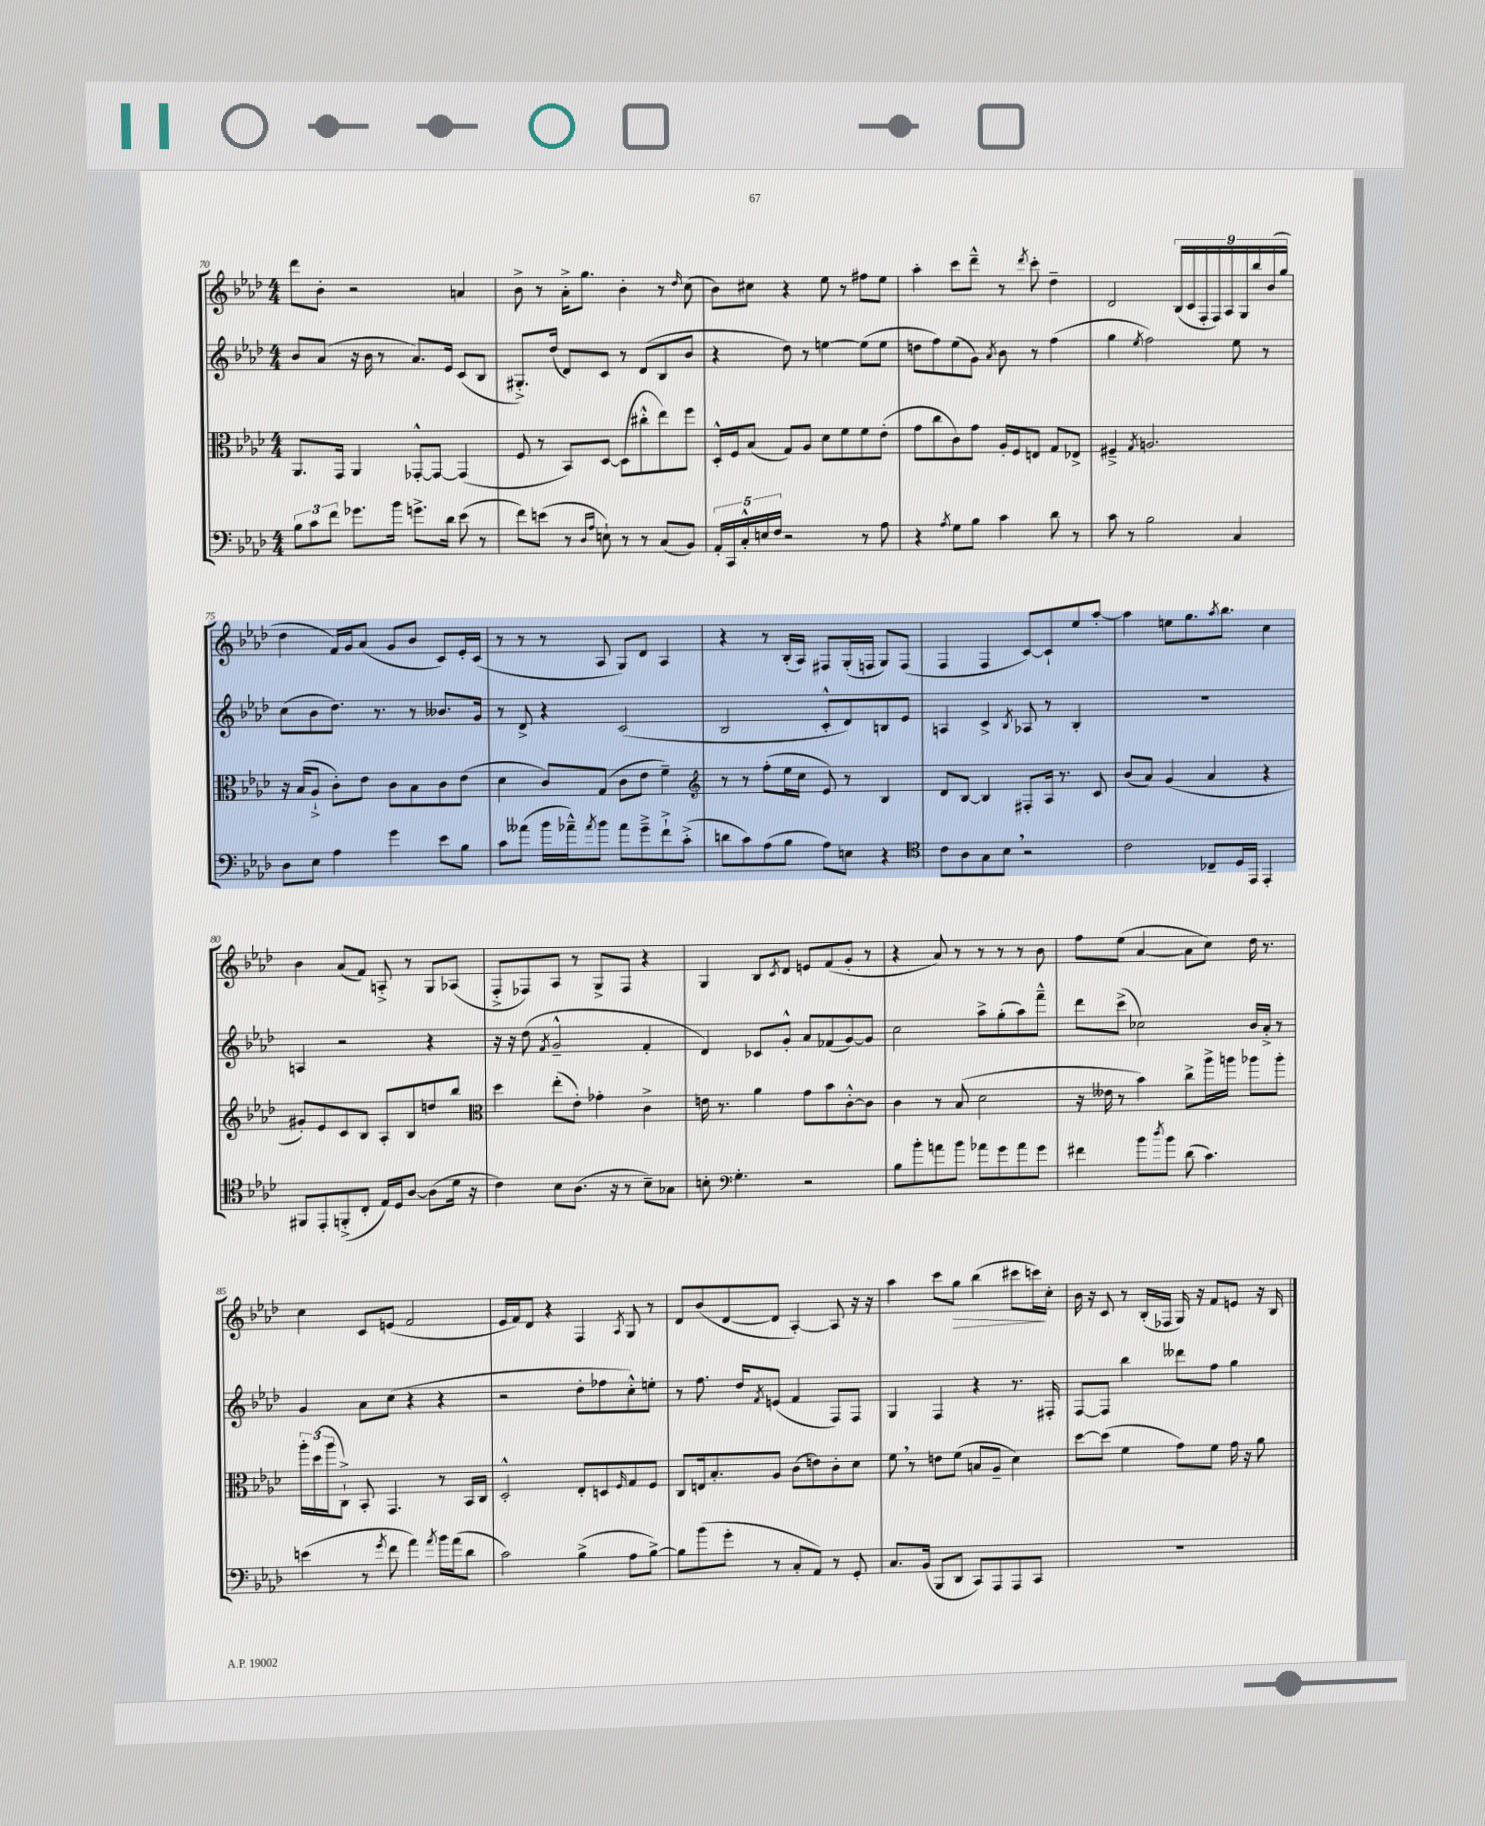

**kern	**kern	**kern	**kern
*staff4	*staff3	*staff2	*staff1
*clefF4	*clefC3	*clefG2	*clefG2
*k[b-e-a-d-]	*k[b-e-a-d-]	*k[b-e-a-d-]	*k[b-e-a-d-]
*M4/4	*M4/4	*M4/4	*M4/4
12B-\L	8.AA-/L	8b-/L	8ddd-\L
12c\	.	.	.
.	.	(8a-/J	8b-'\J
12f\J	.	.	.
.	16GG/Jk	.	.
8.g-\L	4AA-/	16r	2r
.	.	16b-\	.
.	.	8r	.
16b-\Jk	.	.	.
8.g^\L	[8GG-'^^/L	8.a-/L)	.
.	8GG-/_J	.	.
16d-\Jk	.	16e-/Jk	.
(8e-\	(4GG-/]	(8c/L	4a/
8r	.	8B-/J	.
=	=	=	=
8f\L)	8F/	8.G#'^/L)	8b-^\
(8e\J	8r	.	8r
.	.	(16dd-/Jk	.
8r	8BB-/L)	8d-/L)	16a-'^\LK
.	.	.	8.gg\J
16qqD-/LL	.	.	.
16qqA-/JJ	.	.	.
8E`\)	[8D-/J	8c/J	.
8r	(8D-\]L	8r	4b-'\
8r	8cc#'^^\	(8d-/L	.
(8C/L	8ee-\)	8B-/	8r
.	.	.	16qqdd-/
8BB-/J)	8ff\J	8b-/J	(8cc\
=	=	=	=
20AA-'/LL	16D-'^^/LL	4r	8b-\L)
20CC/	.	.	.
.	16F/J	.	.
20C'^^/	.	.	.
.	(8B-/J	.	8cc#\J
20E/	.	.	.
20F/JJ	.	.	.
2r	8G/L)	8dd-\)	4r
.	8A-/J	8r	.
.	8d-\L	[4ee\	8ee-\
.	8f\	.	8r
8r	8f\	(8ee\]L	8ff#\L
8A-\	(8e-'\J	8ee\J	8ee-\J
=	=	=	=
4r	8g\L	8dd\L	4aa-'\
.	8cc\	8ff\)	.
8qA-/	.	.	.
8G\L	8c\)	(8ee-\	8ccc\L
8B-\J	8g\J	8g\J)	8ddd-~^^\J
.	.	8qa-/	.
4c\	16A-'/LL	8b-\	8r
.	16F/J	.	.
.	.	.	8qddd-/
.	8E/J	8r	8ccc'\
8d-\	8G/L	(4ff\	4dd-~\
8r	8E-^/J	.	.
=	=	=	=
8c\	4F#~^/	4gg\	2d-/
8r	.	.	.
.	8qG/	8qee-/	.
2B-\	2.A/	2ff\)	.
.	.	.	(18B-/LL
.	.	.	18c/
.	.	.	18F'/
.	.	.	18F/)
.	.	.	18A-/
4C/	.	8ee-\	.
.	.	.	18G/
.	.	.	18bb-/
.	.	8r	.
.	.	.	(18b-/
.	.	.	18gg/JJ
=	=	=	=
8D-\L	16r	(8cc\L	4dd-\
.	(16B-/LK	.	.
8E-\J	8A-`^/J	8b-\	.
4A-\	8c'\L)	8.dd-\J)	16f/LL)
.	.	.	16g/J
.	8e-\J	.	(8a-/J
.	.	8.r	.
4g\	8c\L	.	8g/L
.	8B-\	8r	8b-/J
8e-\L	8c\	8.b--/L	8c/L)
8B-\J	(8e-\J	.	16e-'/L
.	.	16g/Jk	(16c/JJ
=	=	=	=
8c\L	4d-\	8r	8r
(8a--\J	.	8d-^/	8r
16b-\LL	8c/L)	4r	8r
16a-~^^\J)	.	.	.
8qa-/	.	.	.
8b-\J	(8G/J	.	8A-/
8a-\L	8c\L	(2c/	8G/L)
8g~^\	8e-\J	.	8d-/J
8f`^\	4f~\)	.	4A-/
(8c'^\J	.	.	.
=	=	=	=
*	*clefG2	*	*
8d\L	8r	2B-/	4r
8c\)	8r	.	.
(8A-\	(8ff'\L	.	8r
8B-\J	16ee-\L	.	(16B-'/LL
.	16cc\JJ	.	16A-/JJ)
8A-\L)	8e-/)	8c'^^/L	8F#/L
8E\J	8r	8d-/)	(16G'/L
.	.	.	16F/JJ
4r	4B-/	8B/	8G/L)
.	.	8e-/J	(8F/J
=	=	=	=
*clefC4	*	*	*
8c\L	8d-/L	4A/	4F/
8A-\	[8B-/J	.	.
8G\	4B-/]	4c^/	4F/
8B-\J	.	.	.
.	.	8qB-/	.
2r	8F#'/L	8A-/	[8c/L)
.	16A-/Jk	8r	8c`/]
.	8.r	.	.
.	.	4B-'/	8ee-/
.	8c/	.	[8aa-'/J
=	=	=	=
2c\	(8b-/L	1r	4aa-\]
.	8a-/J)	.	.
.	(4g/	.	8ee\L
.	.	.	8.gg\
8C-~/L	4a-/	.	.
.	.	.	8qaa-/
.	.	.	8.bb-\J
16D-/L	.	.	.
16EE-/JJ	.	.	.
4EE-'/	4r	.	4cc\
=	=	=	=
8FF#/L	8g#'/L)	4A/	4b-\
8EE-'/	8e-/	.	.
(8FF'^/	8c/	2r	(8a-/L
8C'/J	8B-/J	.	8f/J)
16E-/LL)	8A-'/L	.	8A'^/
16D-/J	.	.	.
[8A-/J	8B-/	.	8r
(8A-\]L	8dd/	4r	8G/L
16d-\Jk	8bb-/J	.	(8A-/J
16r	.	.	.
=	=	=	=
*	*clefC3	*	*
4c\)	4dd-\	16r	8F'^/L
.	.	16r	.
.	.	(8dd-\	8F-/)
.	.	8qf/	.
8B-\L	(8ee-'\L	2g~^^/	8A-/J
(8.A-\J	8e-'\J)	.	8r
.	4g-'\	.	8G^/L
16r	.	.	.
8r	.	.	8F-/J
8B-~\L)	4c^\	4f'/	4r
8G-\J	.	.	.
=	=	=	=
8B'\	16e\	4d-/)	4G/
.	8.r	.	.
*clefF4	*	*	*
4.G'\	.	.	.
.	4a-\	8c-/L	8B-/L
.	.	.	8qc/
.	.	8g'^^/J	8d-/J
2r	8g\L	8a-/L	8e/L
.	8b-\	(8f-/	(8f/
.	[8c'^^\	[8g/)	8g'/J
.	8c\]J	8g/]J	8r
=	=	=	=
8B-\L	4c\	2cc\	4r
8b-'\	.	.	.
8a\	8r	.	8a-/)
8b-\J	(8B-/	.	8r
8a-\L	2d-\	8aa-^\L	8r
8g\	.	(8gg'\	8r
8a-\	.	8aa-\)	8r
8g\J	.	8fff~^^\J	8b-\
=	=	=	=
4f#\	16r	8ddd-\L	8ff\L
.	16e--\	.	.
.	8r	(8ccc^\J	(8ee-\J
8b-\L	4b-\)	2cc-\)	[4a-/
8qdd-/	.	.	.
8b-\J	.	.	.
(8d-\	8cc^\L	.	8a-\]L
4.c\)	16aa-^\L	.	8cc\J)
.	16aa\JJ	.	.
.	8aa-\L	16b-/LL	16dd-\
.	.	16a-'^/JJ	8.r
.	8aa-'\J	8r	.
=	=	=	=
(4e\	24aa-'\LL	4g/	4cc\
.	(24dd-\	.	.
.	24aa-\J	.	.
.	8C`^\J)	.	.
8r	8BB-'/	8a-\L	8c/L
8qg/	.	.	.
8f\	4.GG/	(8cc\J	(8e/J
4a-\)	.	4r	2f/
8qa-/	.	.	.
16b-\LL	8r	4r	.
(16a-\J	.	.	.
8d-\J	16BB-/LL	.	.
.	16C/JJ	.	.
=	=	=	=
2c\)	2D-'^^/	2r	16e-/LL
.	.	.	16f/J)
.	.	.	8d-/J
.	.	.	4r
(4B-^\	8E-'/L	8dd-'\L	4F/
.	8D/	8ff-\	.
.	16qqF/	.	8qA-/
8A-\L	8G/	8cc'^^\)	8G/
[8B-^\J)	8F/J	8ee'\J	8r
=	=	=	=
8B-\]L	8C/L	8r	8d-/L
(8b-\	16E/k	8.ff\	(8b-/
.	8.B-'/	.	.
8g'\J	.	.	[8d-/
.	.	16dd-/LK	.
.	.	8qf/	.
8r	8A-/J	(8e/J	8d-/]J
8C'/L	(8c\L	4f/	[4A-'/)
8AA-/J)	8e\)	.	.
8r	8c'\	8F/L)	8A-/]
8GG'/	8d-\J	8F/J	16r
.	.	.	16r
=	=	=	=
8.C/L	8f\	4G/	4aa-\
.	8r	.	.
(16BB-/Jk	.	.	.
8BBB-/L	8e\L	4F/	8ccc\L
8DD-/J	(8f\J	.	8gg\J
8CC/L)	8B/L	4r	(4bb-\
8AAA-/	8A-~/J	.	.
8AAA-/	4d-\)	8.r	8ccc#\L
8CC/J	.	.	16ccc\L)
.	.	16F#'/	16cc'\JJ
=	=	=	=
1r	[8dd-\L	[8F/L	16b-\
.	.	.	16r
.	(8dd-\]J	8F/]J	8c/
.	4f\	4bb-\	8r
.	.	.	(16B-'/LL
.	.	.	16F-/JJ
.	8g\L)	8ddd--\L	16G/)
.	.	.	16r
.	8f\J	8ff\J	8f/L
.	16g\	4gg\	8e/J
.	16r	.	.
.	8a-\	.	16r
.	.	.	16B-/
==	==	==	==
*-	*-	*-	*-
